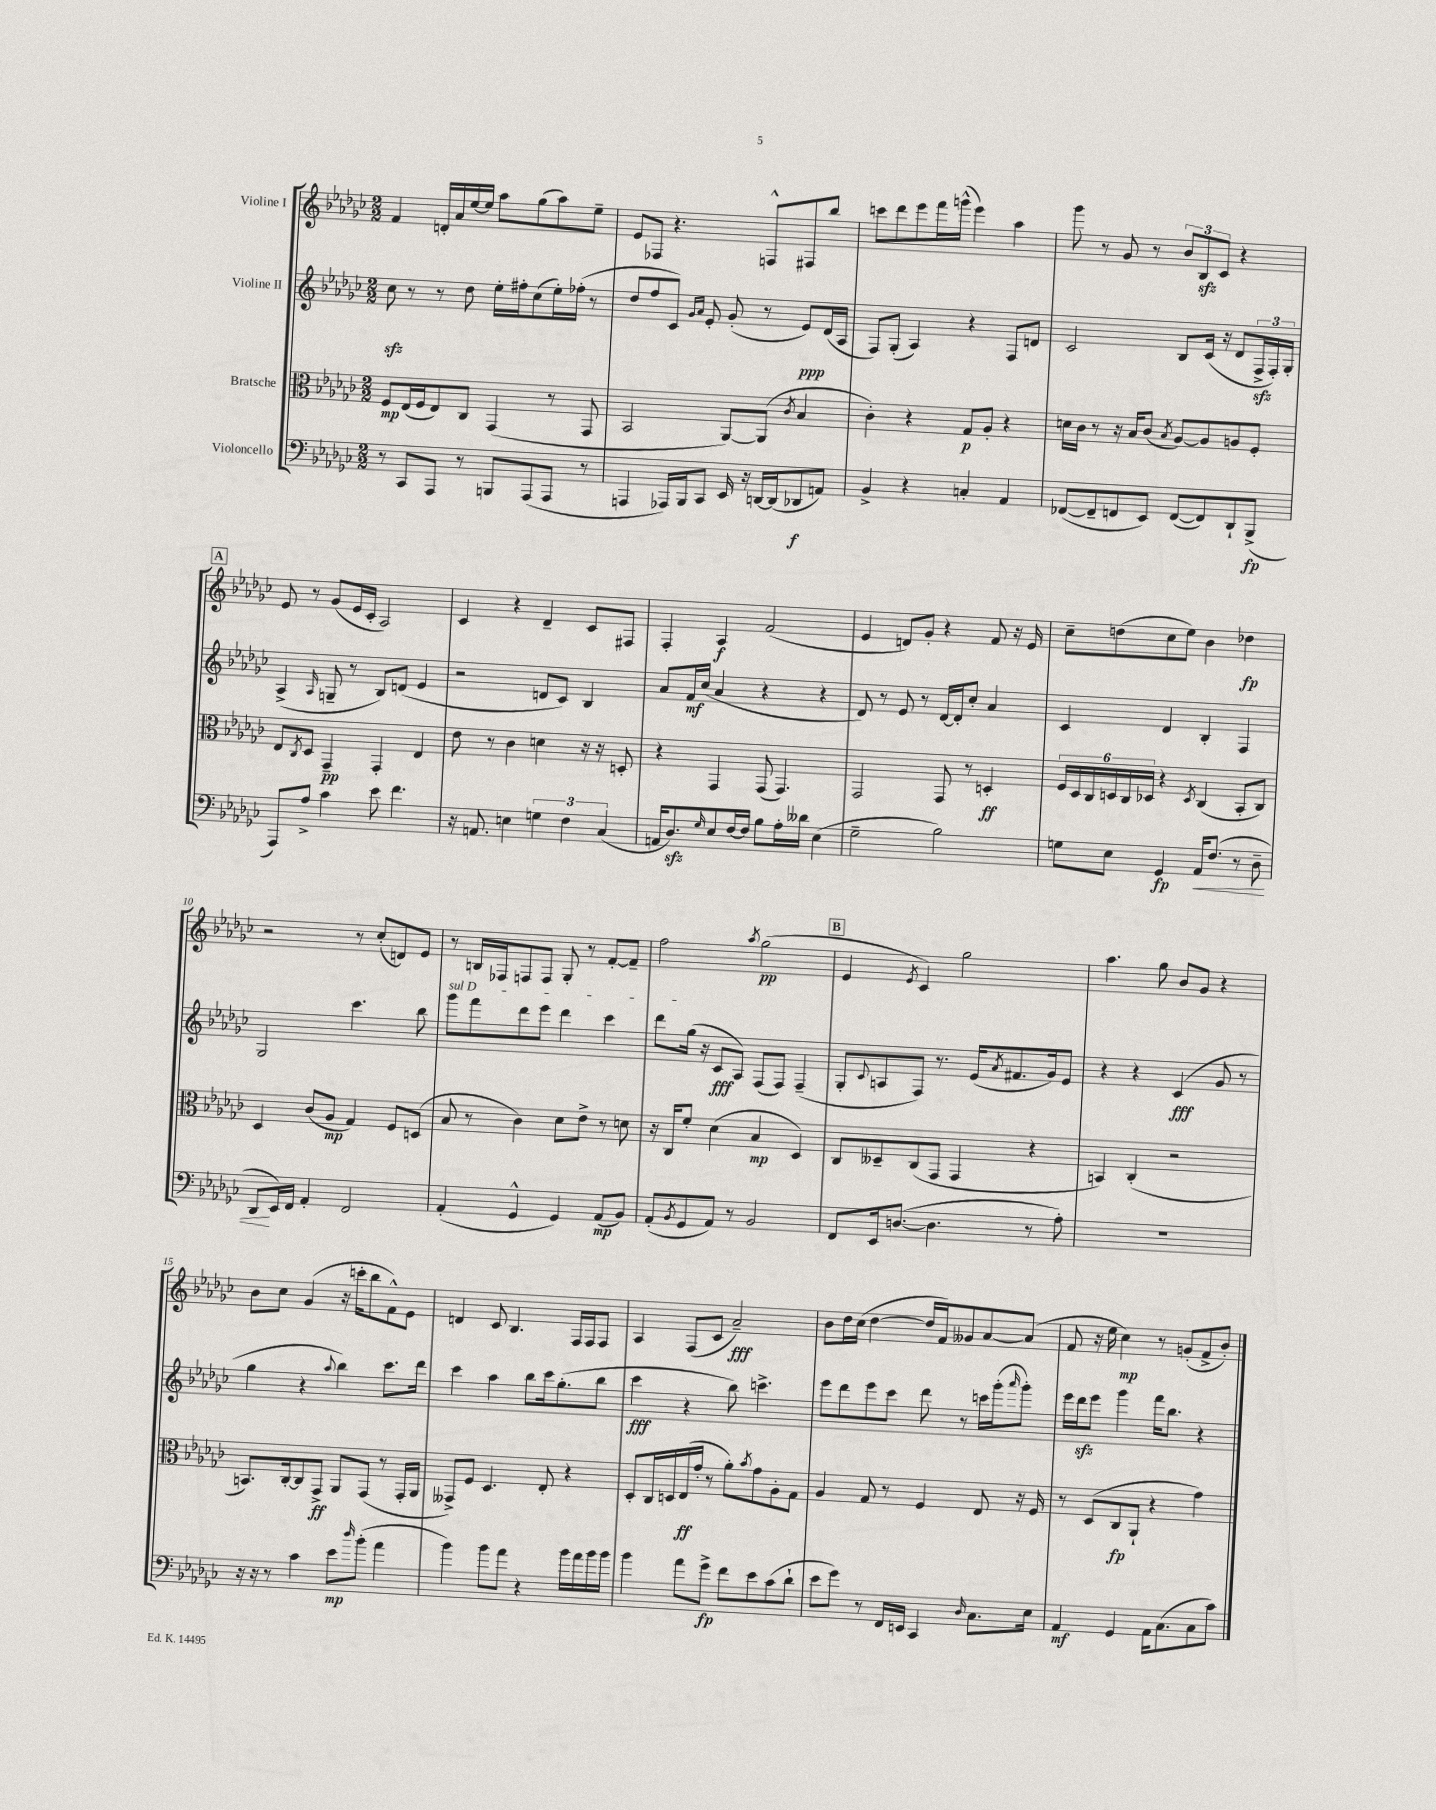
<<
\new StaffGroup <<
\new Staff = "s0" \with { instrumentName = "Violine I" } {
    \clef treble \key ges \major \numericTimeSignature \time 2/2
    f'4 d'16-. aes'16 ees''16~ ees''16 aes''8 ges''8( aes''8) ees''8-- |
    ees'8 fes8 r4. f8-^ fis8 bes''8 |
    c'''8 des'''8 ees'''8 f'''16 g'''16-^( ees'''4) aes''4 |
    ges'''8 r8 ges'8 r8 \tuplet 3/2 { bes'8 bes8\sfz ces'8 } r4 |
    \mark \markup { \box "A" } ees'8 r8 ges'8( ees'16 ces'16-. aes2) |
    ces'4 r4 des'4-- ces'8 fis8 |
    f4-. aes4\f f'2( |
    ees'4 d'8) ges'8-. r4 f'8 r16 ees'16 |
    ces''8-- d''8( ces''8 ees''8) bes'4 des''4\fp |
    r2 r8 ces''8-.( d'8) ees'8 |
    r8 b16 fes16 f8 f8 ges8-. r8 f'8~-. f'8-- |
    f''2 \acciaccatura { aes''8 } ges''2\pp( |
    \mark \markup { \box "B" } ees'4 \acciaccatura { ees'8 } ces'4) ges''2 |
    aes''4. ges''8 bes'8 ges'8 r4 |
    bes'8 ces''8 ges'4( r16 c'''16-. bes''8 f'8-^) ees'8 |
    d'4 ces'8 bes4. f16 f16 f8 |
    aes4 f8( ces'8 aes'2--\fff) |
    bes'8 des''16 ces''16( des''4~ des''16 f'16) geses'8 aes'8~ aes'8( |
    f'8 r16 ees''16 ces''4\mp) r8 g'8-.( f'8-> bes'8-.) \bar "|." |
}
\new Staff = "s1" \with { instrumentName = "Violine II" } {
    \clef treble \key ges \major \numericTimeSignature \time 2/2
    ces''8\sfz r8 r8 des''8 ees''16-. fis''16-. ces''8( ees''16-.) fes''16-.( r8 |
    des''8 f''8 ces'8) \grace { ges'16 aes'16 } ees'8-. ges'8-.( r8 ees'8\ppp) des'16( aes16 |
    f8) ges8-.( aes4) r4 f8 d'8 |
    ces'2 bes8 ces'16( r16 des'8 \tuplet 3/2 { f16->\sfz f16-.) ges16-. } |
    \mark \markup { \box "A" } aes4->( \grace { aes16 } g8-- r8 bes8) d'8( ees'4 |
    r2 d'8 ces'8) bes4 |
    aes'8 f'16\mf ces''16( aes'4 r4 r4 |
    des'8) r8 ees'8 r8 des'16~ des'16-. ces''8-. aes'4 |
    ces'4 des'4 bes4-. f4 |
    ges2 ces'''4. bes''8 |
    \once \override TextSpanner.bound-details.left.text = \markup { \italic "sul D" } ges'''8\startTextSpan f'''8 des'''8 ees'''8 des'''4 ces'''4 |
    des'''8 ges''16\stopTextSpan( r16 ces'8\fff aes8) f8( f8) f4--( |
    \mark \markup { \box "B" } ges8-. \appoggiatura { ces'8 } a8 f8) r8. ees'16( \acciaccatura { aes'8 } fis'8. ges'16) ees'8 |
    r4 r4 ces'4\fff( ges'8 r8 |
    ges''4 r4 \appoggiatura { aes''8 } bes''4) ces'''8. des'''16 |
    ces'''4 aes''4 bes''8 ces'''16 ges''8.-.( bes''8 |
    ces'''4\fff r4 bes''8) c'''4.-> |
    ees'''8 des'''8 ees'''8 ces'''8 des'''8 r8 c'''16 ges'''16-.( \grace { aes'''16 } ges'''8-.) |
    ees'''16 des'''16\sfz ees'''8 ges'''4 f'''16 bes''8. r4 \bar "|." |
}
\new Staff = "s2" \with { instrumentName = "Bratsche" } {
    \clef alto \key ges \major \numericTimeSignature \time 2/2
    f8\mp ees16( f16 ees8) ces8 ges,4( r8 ges,8 |
    bes,2 aes,8~) aes,8( \acciaccatura { ces'8 } bes4 |
    ces'4-.) r4 ges8\p aes8-. r4 |
    d'16 ces'16 r8 r16 bes16 ces'8( \acciaccatura { bes8 } aes8~) aes8 a8 f8-. |
    \mark \markup { \box "A" } ees8 \acciaccatura { ces8 } des8 ges,4--\pp ges,4-. ees4 |
    ees'8 r8 ces'4 d'4 r16 r16 d8-. |
    r4 ges,4 ges,8( ges,4.) |
    ges,2 ges,8 r8 d4-.\ff |
    \tuplet 6/4 { f16 des16 ces16 d16 ces16 des16 } r4 \acciaccatura { des8 } ces4( bes,8-. ces8) |
    des4 ces'8( aes8\mp ges4) f8 d8( |
    bes8 r8 ces'4) des'8 ees'8-> r8 d'8 |
    r16 ces16 f'8-. des'4( bes4\mp des4) |
    \mark \markup { \box "B" } ces8 deses8-- ces8( ges,8 ges,4 r4 |
    b,4) ces4-.( r2 |
    b,8.) ces16~-. ces8 ges,8->\ff aes,8 ges,8( r8 ges,16-. aes,16 |
    geses,8->) f8 des4. ees8-. r4 |
    des8-. ces16 d16 ees16\ff( ges'16-. r8 aes'8-.) \acciaccatura { bes'8 } ges'8 aes8-. ges8 |
    aes4 ges8 r8 f4 ees8 r16 f16 |
    r8 des8( ces8\fp aes,8-! r4 ges'4) \bar "|." |
}
\new Staff = "s3" \with { instrumentName = "Violoncello" } {
    \clef bass \key ges \major \numericTimeSignature \time 2/2
    r8 ces,8 aes,,8 r8 b,,8 aes,,8( aes,,8 r8 |
    a,,4 aes,,16) bes,,16 ces,8 ees,16 r16 d,16~ d,16( des,8\f a,8) |
    bes,4-> r4 c4-. aes,4 |
    fes,8~( fes,8-- f,8 ees,8) f,8~( f,8) des,8-! bes,,8->\fp( |
    \mark \markup { \box "A" } aes,,8) aes8-> ces'4 ees'8 f'4. |
    r16 a,8. e4 \tuplet 3/2 { g4 f4 ces4( } |
    a,16 des8.\sfz) \grace { ges16 } ees8 f16~ f16 bes8 aes16-. deses'16 ees4( |
    ges2-- bes2) |
    g8 ees8 ges,4\fp aes,16\< f8.( r8 des8-- |
    des,8\! ees,16) f,16 aes,4-. f,2 |
    aes,4-.( ges,4-^ ges,4) aes,8\mp( bes,8) |
    aes,8-.( \acciaccatura { bes,8 } ges,8 aes,8) r8 bes,2 |
    \mark \markup { \box "B" } f,8 ees,16 d8.~( d4. r8 aes8-.) |
    R1 |
    r16 r16 r8 ces'4 ees'8\mp \grace { des''16 } bes'8-.( aes'4 |
    bes'4) bes'8 aes'8 r4 bes'16 aes'16 bes'16 bes'16 |
    bes'4 aes'8 ges'8->\fp f'8 ees'8 ces'8( des'8-! |
    ees'8 ges'8) r8 f,16 e,16 ces,4 \grace { des16 } ces8. ees16 |
    aes,4\mf ges,4 aes,16 ces8.( ces8 ces'8) \bar "|." |
}
>>
>>
